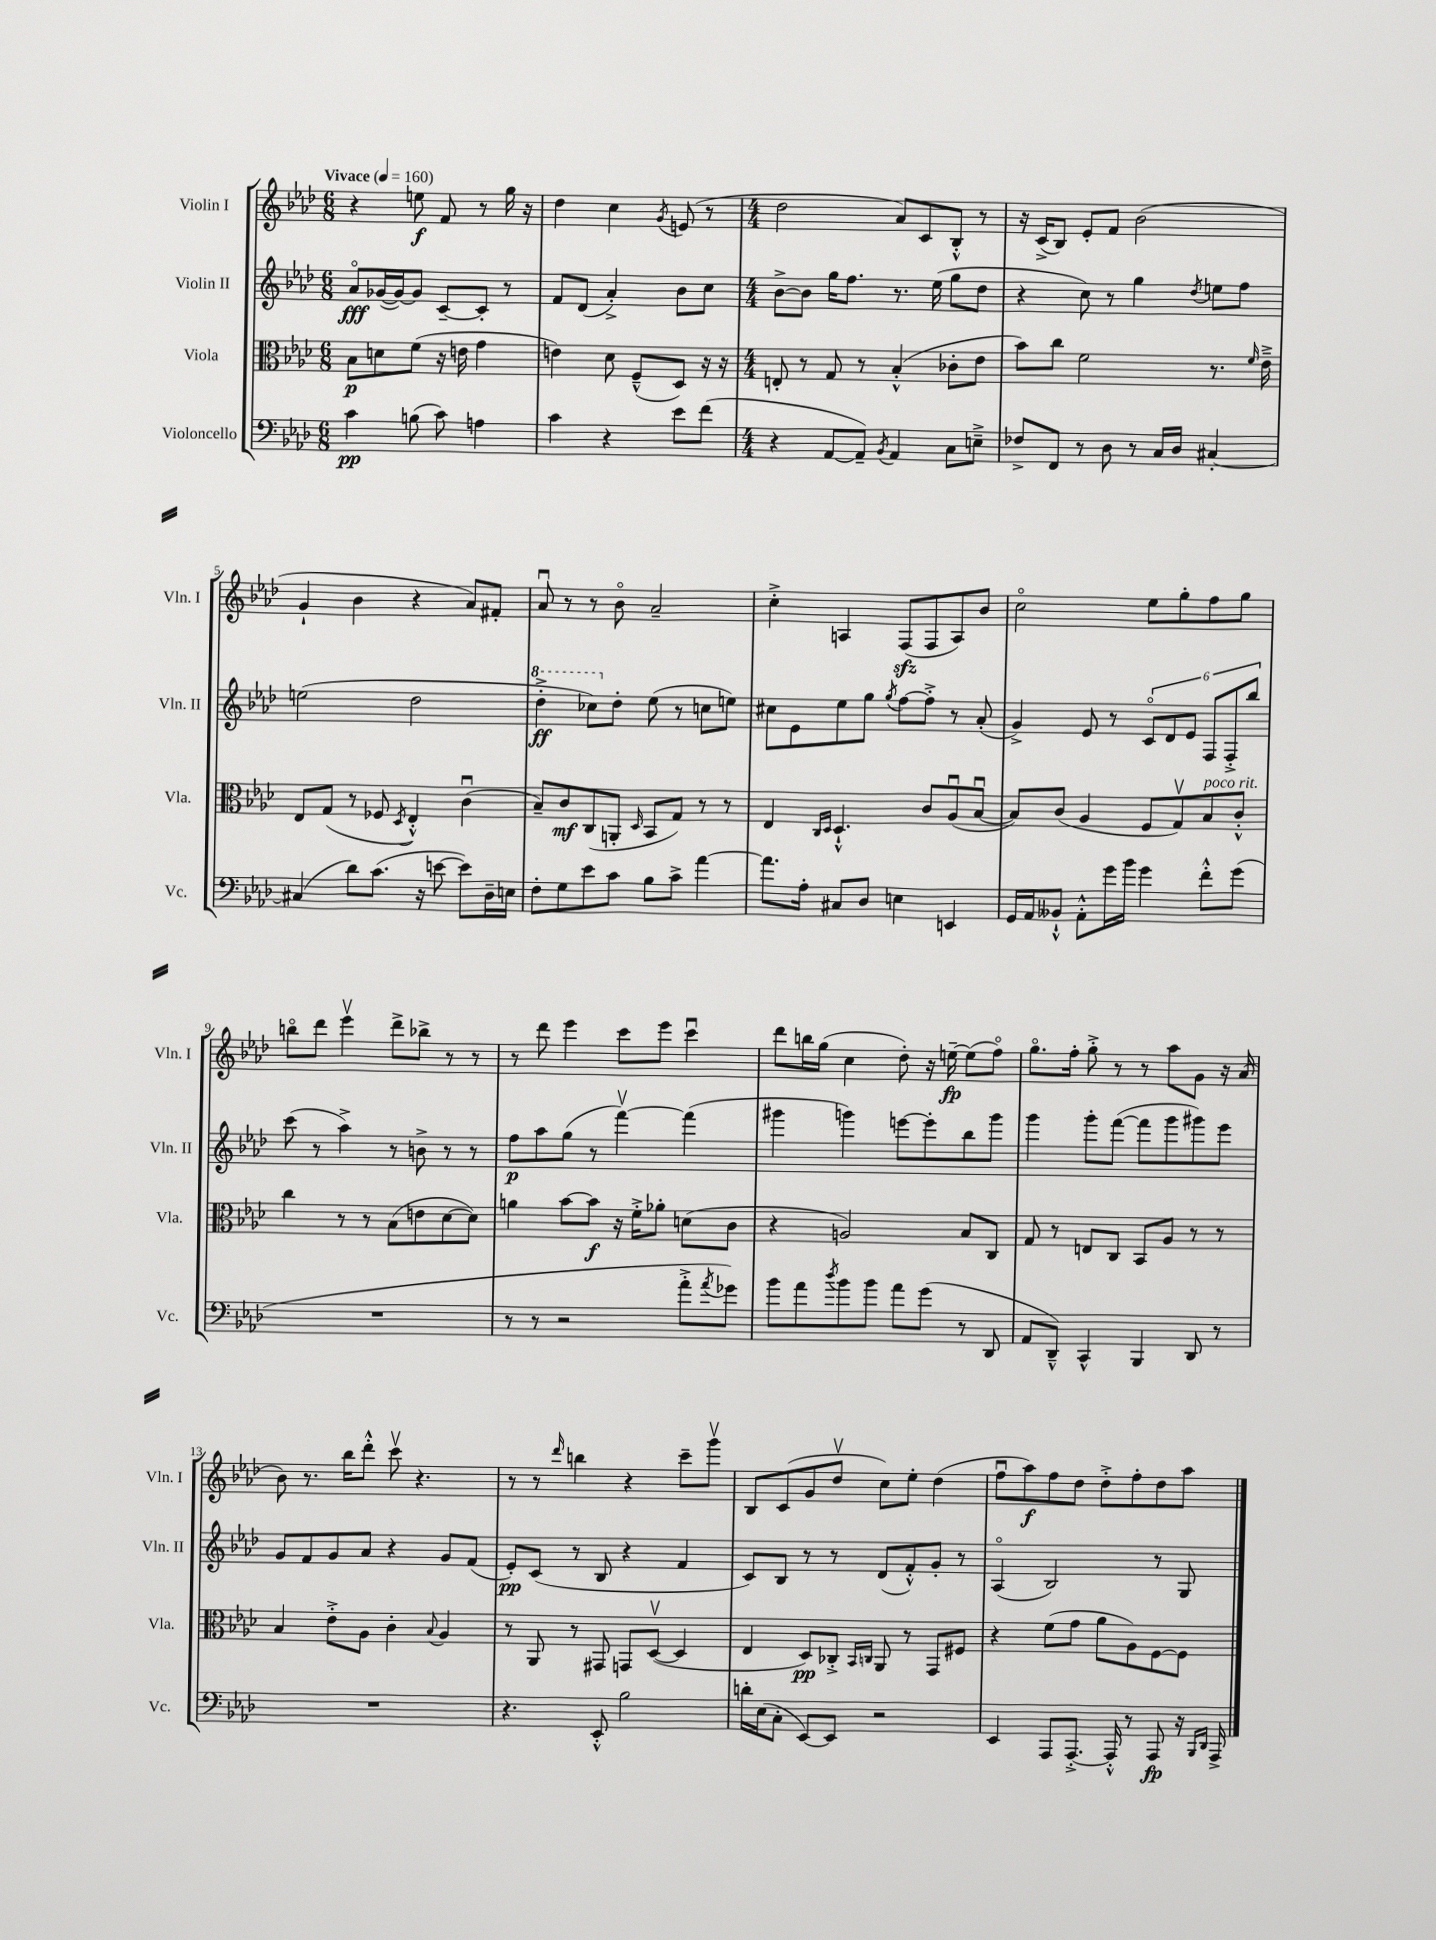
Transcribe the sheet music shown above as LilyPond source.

<<
\new StaffGroup <<
\new Staff = "s0" \with { instrumentName = "Violin I" shortInstrumentName = "Vln. I" } {
    \clef treble \key aes \major \numericTimeSignature \time 6/8 \tempo "Vivace" 4 = 160
    r4 e''8\f f'8 r8 g''16 r16 |
    des''4 c''4 \acciaccatura { g'8 } e'8( r8 |
    \numericTimeSignature \time 4/4 des''2 aes'8) c'8 bes8-.-^ r8 |
    r16 c'16->( bes8) ees'8-. f'8 bes'2( |
    g'4-! bes'4 r4 aes'8) fis'8-. |
    aes'8\downbow r8 r8 bes'8\flageolet aes'2-- |
    c''4-.-> a4 f8\sfz( f8 a8) bes'8 |
    c''2\flageolet ees''8 g''8-. f''8 g''8 |
    b''8\flageolet des'''8 ees'''4\upbow des'''8-> bes''8-> r8 r8 |
    r8 des'''8 ees'''4 c'''8 ees'''8 c'''4\downbow |
    des'''8 b''16 g''16( c''4 des''8-.) r16 e''16~--\fp e''8( f''8\flageolet) |
    g''8.\flageolet f''16-. g''8-.-> r8 r8 aes''8 g'8 r16 aes'16( |
    bes'8) r8. bes''16 des'''8-.-^ c'''8\upbow r4. |
    r8 r8 \grace { des'''16 } b''4 r4 c'''8-- g'''8\upbow |
    bes8 c'8( g'8 des''8\upbow c''8) ees''8-. des''4( |
    f''8\downbow aes''8\f) f''8 des''8 des''8-.-> f''8-. des''8 aes''8 \bar "|." |
}
\new Staff = "s1" \with { instrumentName = "Violin II" shortInstrumentName = "Vln. II" } {
    \clef treble \key aes \major \numericTimeSignature \time 6/8
    aes'8\flageolet\fff ges'16~( ges'16~) ges'8 c'8~-- c'8-. r8 |
    f'8 des'8( aes'4-.->) bes'8 c''8 |
    \numericTimeSignature \time 4/4 bes'8~-> bes'8 g''16 f''8. r8. ees''16( g''8 des''8 |
    r4 c''8) r8 g''4 \acciaccatura { des''8 } e''8 f''8 |
    e''2( des''2 |
    \ottava #1 des'''4-.->\ff ces'''8) \ottava #0 des''8-. ees''8( r8 c''!8 e''8) |
    cis''8 ees'8 ees''8 g''8 \acciaccatura { g''8 } f''8~ f''8-.-> r8 aes'8-.( |
    g'4->) ees'8 r8 \tuplet 6/4 { c'8\flageolet des'8 ees'8 f8 f8-.-> bes''8 } |
    c'''8( r8 aes''4->) r8 b'8-> r8 r8 |
    f''8\p aes''8 g''8( r8 f'''4~\upbow) f'''4( |
    gis'''4 g'''4) e'''8~ e'''8-. bes''8 g'''8 |
    g'''4 g'''8-. f'''8~( f'''8 g'''8 gis'''8) ees'''8 |
    g'8 f'8 g'8 aes'8 r4 g'8 f'8( |
    ees'8-.\pp) c'8( r8 bes8 r4 f'4 |
    c'8) bes8 r8 r8 des'8( f'8-.-^) g'8-. r8 |
    aes4\flageolet( bes2) r8 g8 \bar "|." |
}
\new Staff = "s2" \with { instrumentName = "Viola" shortInstrumentName = "Vla." } {
    \clef alto \key aes \major \numericTimeSignature \time 6/8
    bes8\p d'8 f'8( r16 e'16 g'4 |
    e'4) des'8 f8---^( des8) r16 r16 |
    \numericTimeSignature \time 4/4 e8-. r8 g8 r8 bes4-.-^( ces'8-. ees'8 |
    bes'8) c''8 f'2 r8. \grace { f'16 } ees'16---> |
    ees8 g8( r8 fes8 \acciaccatura { des8 } ees4-.-^) c'4\downbow( |
    bes8--) c'8\mf c8( a,8-. \grace { des16 } bes,8 g8) r8 r8 |
    ees4 \grace { c16 des16 } des4.-!-^ c'8 aes8\downbow( bes8~\downbow |
    bes8) c'8( aes4 f8 g8\upbow) bes8^\markup { \italic "poco rit." } c'8-.-^ |
    c''4 r8 r8 bes8( e'8 des'8~ des'8) |
    a'4 bes'8~ bes'8\f r16 f'16-.-> aes'8-. d'8( c'8 |
    r4 a2) bes8 c8 |
    g8 r8 e8 c8 bes,8 aes8 r8 r8 |
    bes4 ees'8-.-> aes8 c'4-. \appoggiatura { bes8 } aes4 |
    r8 aes,8 r8 gis,8 g,8 des8~\upbow( des4 |
    ees4 des8\pp) ces8-.-> \grace { bes,16 c16 } aes,8 r8 g,8 fis8 |
    r4 f'8( g'8 aes'8 aes8) f8~ f8 \bar "|." |
}
\new Staff = "s3" \with { instrumentName = "Violoncello" shortInstrumentName = "Vc." } {
    \clef bass \key aes \major \numericTimeSignature \time 6/8
    c'4\pp b8( c'8) a4 |
    c'4 r4 ees'8 f'8( |
    \numericTimeSignature \time 4/4 r4 aes,8~ aes,8--) \acciaccatura { bes,8 } aes,4 c8 e8---> |
    fes8-> f,8 r8 des8 r8 c16 des16 cis4~-. |
    cis4( des'8) c'8.( r16 e'8~ e'8) des16-- e16 |
    f8-. g8 ees'8 c'8 bes8 c'8-> aes'4~ |
    aes'8. aes16-. cis8 des8 e4 e,4 |
    g,16 aes,16 beses,8-!-^ aes,8-.-^ g'16 bes'16 g'4 f'8-.-^ g'8( |
    R1 |
    r8 r8 r2 aes'8-.-> \acciaccatura { aes'8 } ges'8) |
    bes'8 aes'8 \acciaccatura { des''8 } bes'8 bes'8 aes'8 g'8( r8 des,8 |
    aes,8 des,8---^) c,4-^ bes,,4 des,8 r8 |
    R1 |
    r4. ees,8-.-^ bes2 |
    d'16-. ees16( c8-. ees,8~) ees,8 r2 |
    ees,4 aes,,8 aes,,8.~-.-> aes,,16-.-^ r8 aes,,8\fp r16 \grace { bes,,16 des,16 } aes,,16-> \bar "|." |
}
>>
>>
